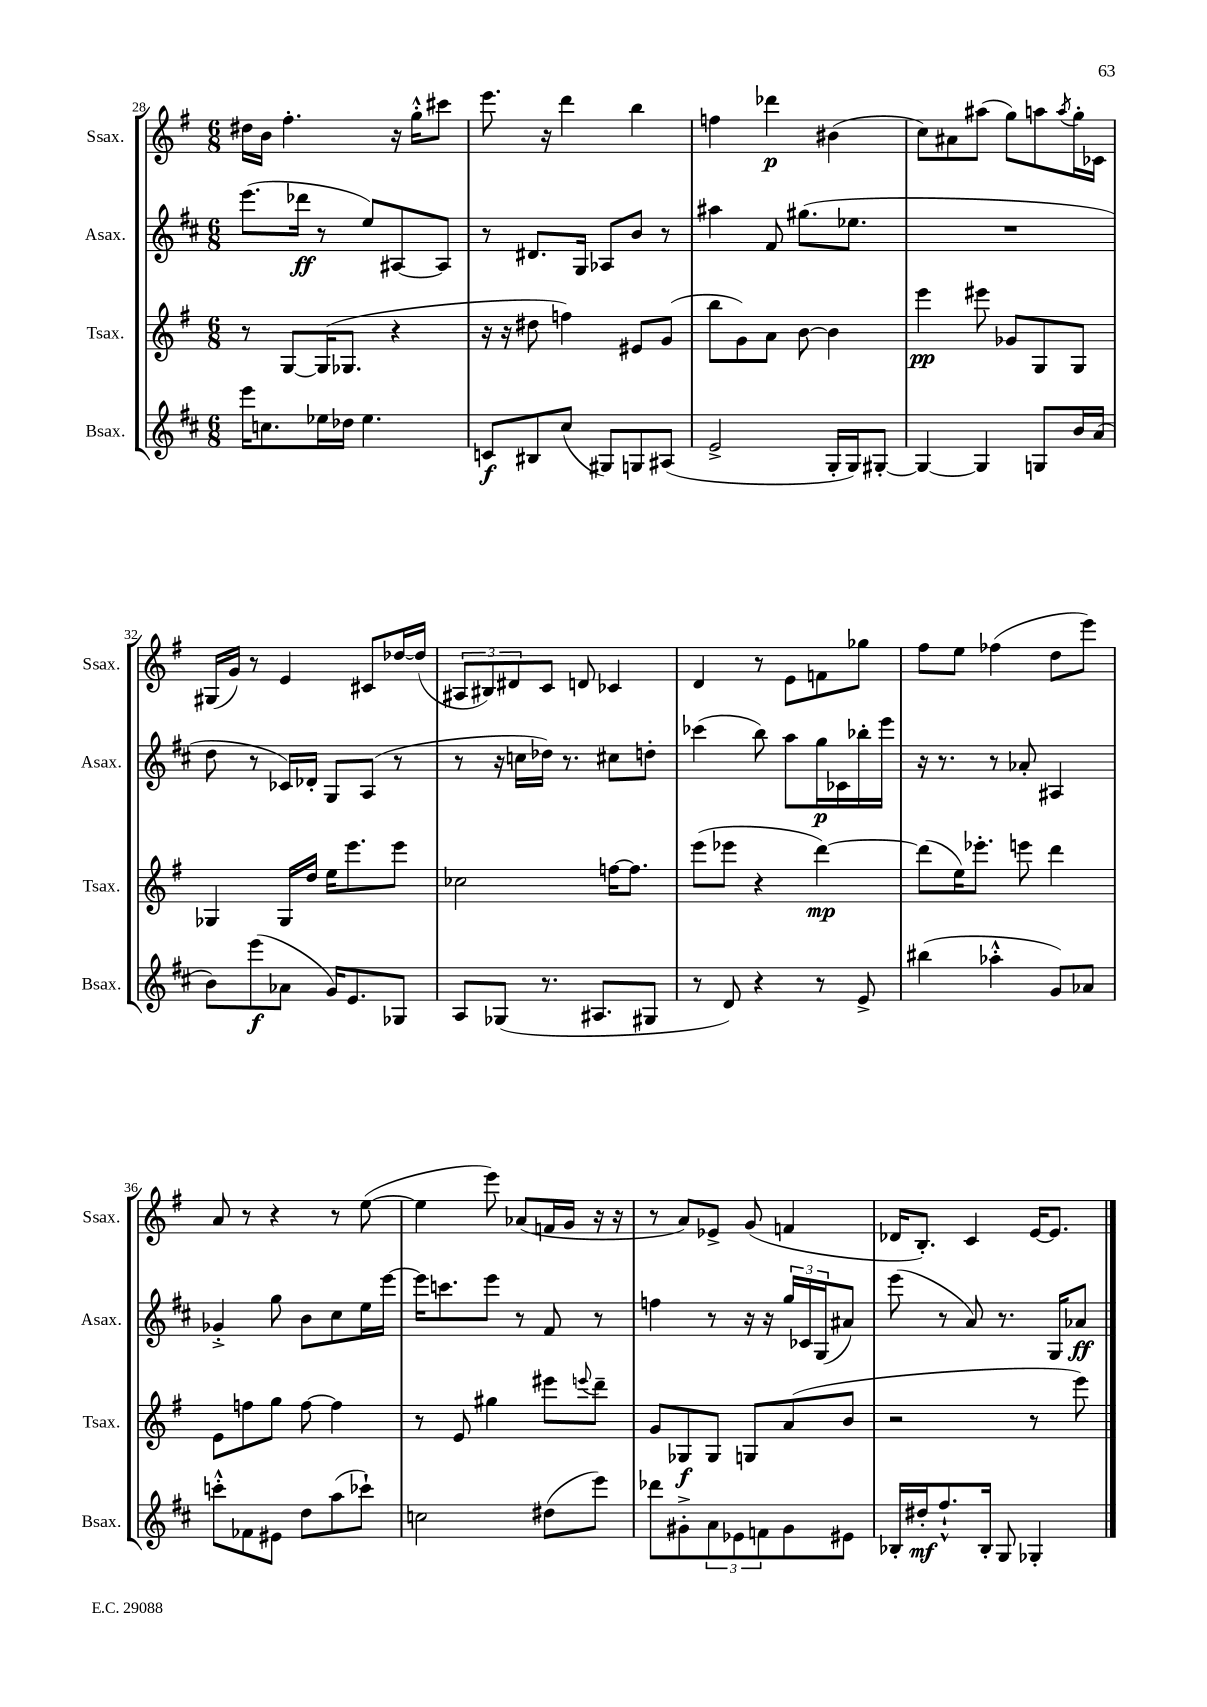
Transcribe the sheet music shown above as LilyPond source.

<<
\new StaffGroup <<
\new Staff = "s0" \with { instrumentName = "Ssax." shortInstrumentName = "Ssax." } {
    \clef treble \key g \major \numericTimeSignature \time 6/8
    dis''16 b'16 fis''4.-. r16 g''16-.-^ cis'''8 |
    e'''8. r16 d'''4 b''4 |
    f''4 des'''4\p bis'4( |
    c''8) ais'8 ais''8( g''8) a''8 \acciaccatura { a''8 } g''16-. ces'16 |
    gis16( g'16) r8 e'4 cis'8 des''16~ des''16( |
    \tuplet 3/2 { ais8 bis8) dis'8 } c'8 d'8 ces'4 |
    d'4 r8 e'8 f'8 ges''8 |
    fis''8 e''8 fes''4( d''8 e'''8) |
    a'8 r8 r4 r8 e''8~( |
    e''4 e'''8) aes'8( f'16 g'16 r16 r16 |
    r8 a'8) ees'8-> g'8( f'4 |
    des'16 b8.-.) c'4 e'16~ e'8. \bar "|." |
}
\new Staff = "s1" \with { instrumentName = "Asax." shortInstrumentName = "Asax." } {
    \clef treble \key d \major \numericTimeSignature \time 6/8
    e'''8.( des'''16\ff r8 e''8) ais8~ ais8 |
    r8 dis'8. g16 aes8 b'8 r8 |
    ais''4 fis'8 gis''8.( ees''8. |
    R2. |
    d''8 r8 ces'16) des'16-. g8 a8( r8 |
    r8 r16 c''16 des''16) r8. cis''8 d''8-. |
    ces'''4( b''8) a''8 g''16\p ces'16 bes''16-. e'''16 |
    r16 r8. r8 aes'8-. ais4 |
    ges'4-.-> g''8 b'8 cis''8 e''16 e'''16~ |
    e'''16 c'''8. e'''8 r8 fis'8 r8 |
    f''4 r8 r16 r16 \tuplet 3/2 { g''16 ces'16 g16( } ais'8) |
    e'''8( r8 a'8) r8. g16 aes'8\ff \bar "|." |
}
\new Staff = "s2" \with { instrumentName = "Tsax." shortInstrumentName = "Tsax." } {
    \clef treble \key g \major \numericTimeSignature \time 6/8
    r8 g8~ g16( ges8. r4 |
    r16 r16 dis''8 f''4) eis'8 g'8( |
    b''8 g'8) a'8 b'8~ b'4 |
    e'''4\pp eis'''8 ges'8 g8 g8 |
    ges4 ges16 d''16 e''16 e'''8. e'''8 |
    ces''2 f''16~ f''8. |
    e'''8( ees'''8 r4 d'''4~\mp) |
    d'''8( e''16) ees'''8.-. e'''8 d'''4 |
    e'8 f''8 g''8 f''8~ f''4 |
    r8 e'8 gis''4 eis'''8 \appoggiatura { e'''8 } d'''8-- |
    g'8 ges8\f ges8 g8 a'8( b'8 |
    r2 r8 e'''8) \bar "|." |
}
\new Staff = "s3" \with { instrumentName = "Bsax." shortInstrumentName = "Bsax." } {
    \clef treble \key d \major \numericTimeSignature \time 6/8
    e'''16 c''8. ees''16 des''16 ees''4. |
    c'8\f bis8 cis''8( gis8) g8 ais8( |
    e'2-> g16-. g16) gis8~-. |
    gis4~ gis4 g8 b'16 a'16( |
    b'8) e'''8\f( aes'8 g'16) e'8. ges8 |
    a8 ges8( r8. ais8. gis8 |
    r8 d'8) r4 r8 e'8-> |
    bis''4( aes''4-.-^ g'8) aes'8 |
    c'''8-.-^ fes'8 eis'8 d''8 a''8( ces'''8-!) |
    c''2 dis''8( e'''8) |
    des'''8 gis'8-.-> \tuplet 3/2 { a'8 ees'8 f'8 } gis'8 eis'8 |
    bes16-. dis''16-.\mf fis''8.-!-^ bes16-. g8 ges4-. \bar "|." |
}
>>
>>
\layout { \context { \Score currentBarNumber = #28 } }
